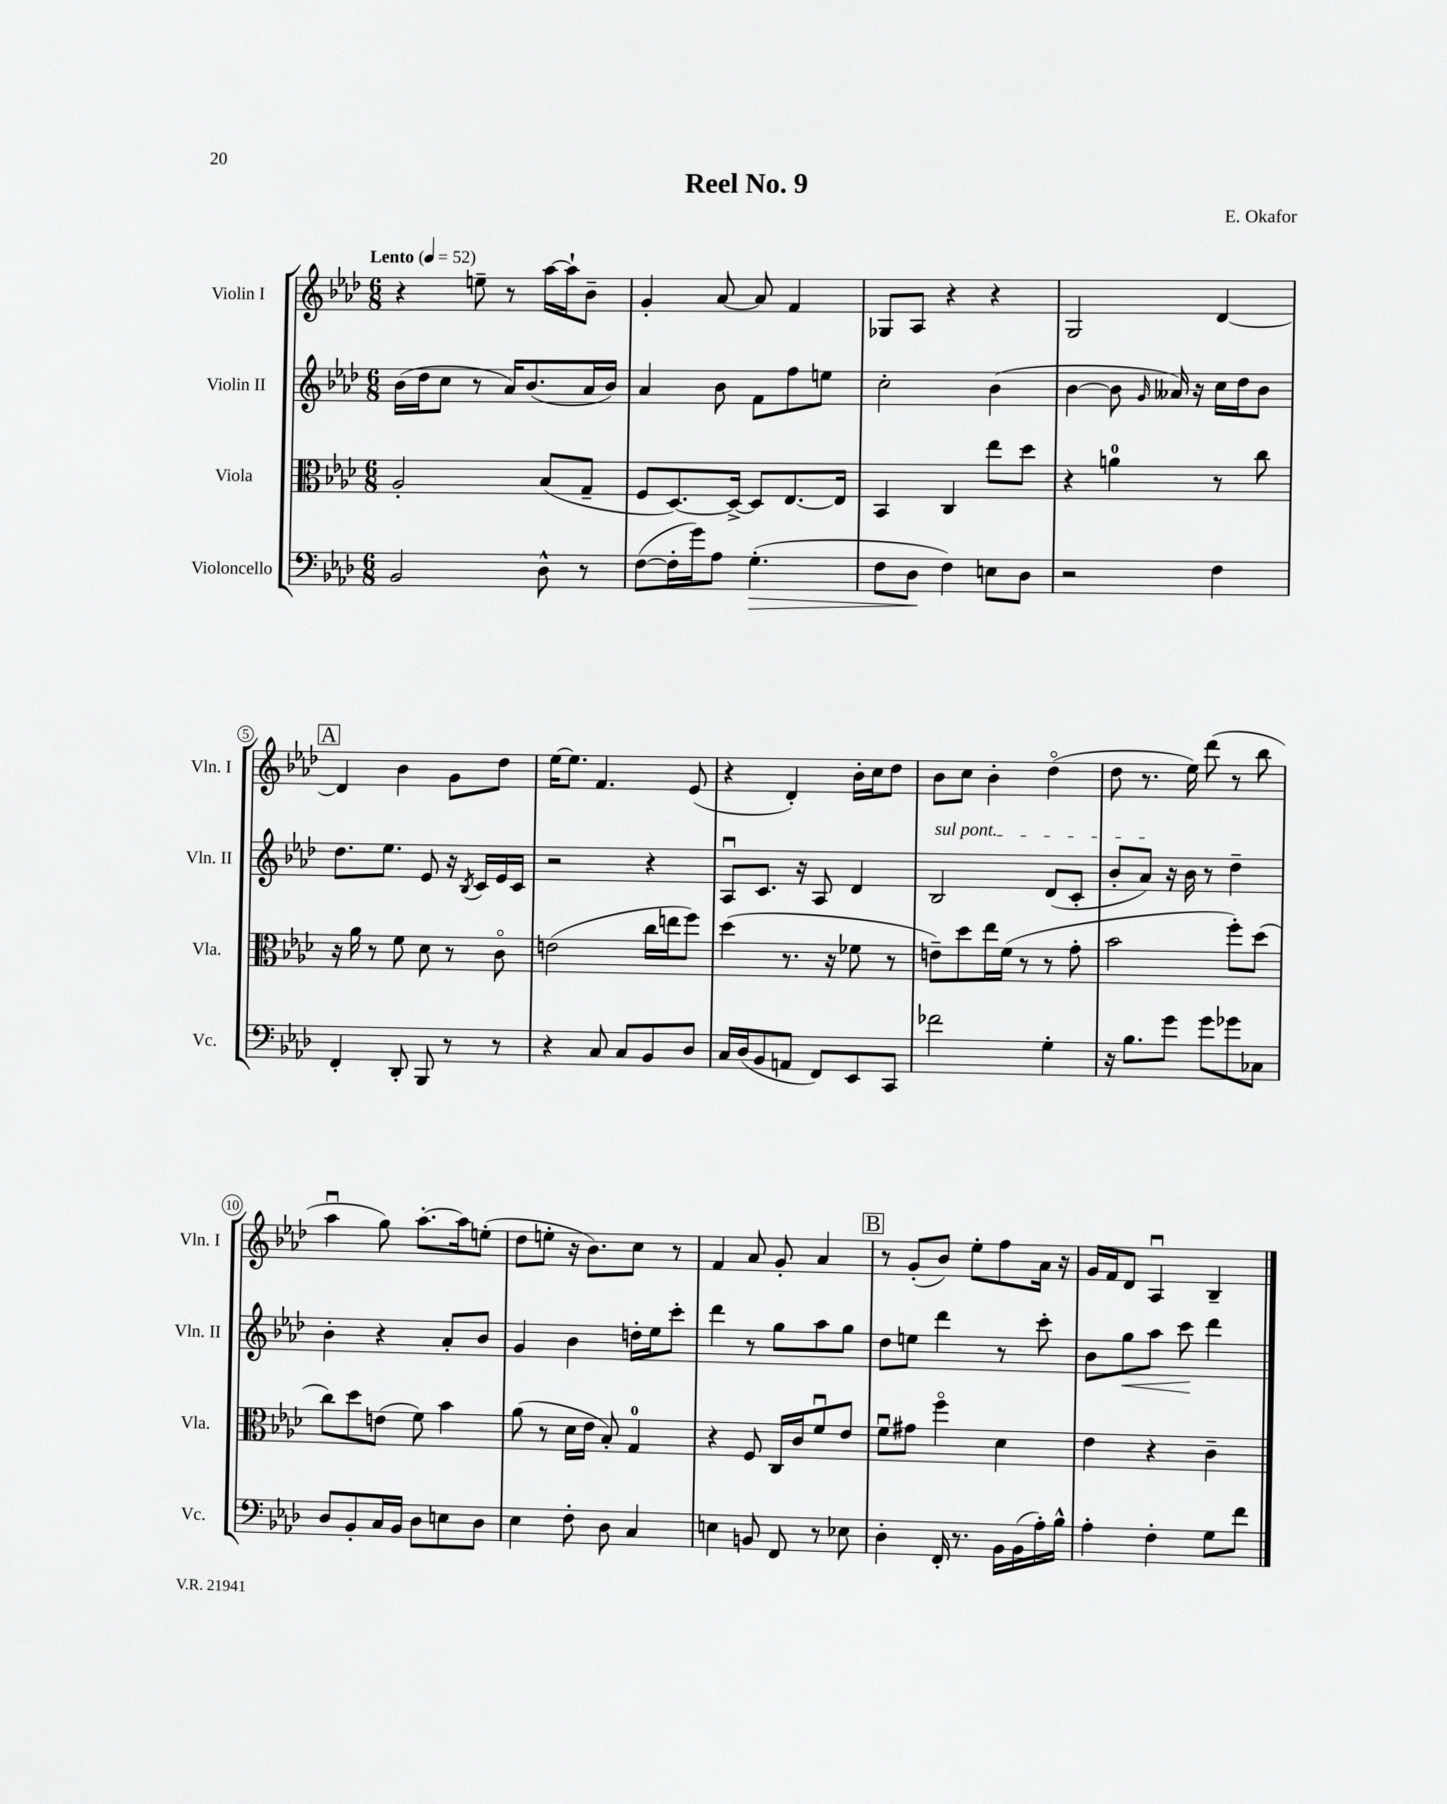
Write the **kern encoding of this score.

**kern	**kern	**kern	**kern
*staff4	*staff3	*staff2	*staff1
*clefF4	*clefC3	*clefG2	*clefG2
*k[b-e-a-d-]	*k[b-e-a-d-]	*k[b-e-a-d-]	*k[b-e-a-d-]
*M6/8	*M6/8	*M6/8	*M6/8
*MM52	*MM52	*MM52	*MM52
2BB-/	2A-'/	(16b-\LL	4r
.	.	16dd-\J	.
.	.	8cc\J	.
.	.	8r	8ee~\
.	.	16a-/LK)	8r
.	.	(8.b-/	.
8D-^^\	(8B-/L	.	[16aa-\LL
.	.	.	16aa-`\]J
8r	8G~/J	16a-/L	8b-~\J
.	.	16b-/JJ)	.
=	=	=	=
([8F\L	8F/L	4a-/	4g'/
16F'\]L	[8.D-/)	.	.
16g\J)	.	.	.
8A-\J	.	8b-\	[8a-/
.	16D-^/_Jk	.	.
(4.G'\	8D-/]L	8f\L	8a-/]
.	[8.E-/	8ff\	4f/
.	.	8ee\J	.
.	16E-/]Jk	.	.
=	=	=	=
8F\L	4BB-/	2cc'\	8G-/L
8D-\J	.	.	8A-/J
4F\)	4C/	.	4r
8E\L	8ee-\L	(4b-\	4r
8D-\J	8dd-\J	.	.
=	=	=	=
2r	4r	[4b-\	2G/
.	4a\	8b-\]	.
.	.	16qqg/	.
.	.	16a--/)	.
.	.	16r	.
4F\	8r	16cc\LL	[4d-/
.	.	16dd-\J	.
.	8cc\	8b-\J	.
=	=	=	=
4FF'/	16r	8.dd-\L	4d-/]
.	16a-\	.	.
.	8r	.	.
.	.	8.ee-\J	.
8DD-'/	8f\	.	4b-\
8BBB-/	8d-\	8e-/	.
8r	8r	16r	8g\L
.	.	8qB-/	.
.	.	16c/LL	.
8r	8co\	16e-/	8dd-\J
.	.	16c/JJ	.
=	=	=	=
4r	(2e\	2r	[16ee-\LK
.	.	.	8.ee-\]J
8C/	.	.	4.f/
8C/L	.	.	.
8BB-/	16cc\LL	4r	.
.	16ee\J	.	.
8D-/J	8ff\J)	.	(8e-/
=	=	=	=
16C/LL	(4dd-\	8A-u/L	4r
(16D-/J	.	.	.
8BB-/	.	8.c/J	.
8AA/J	8.r	.	4d-'/)
.	.	16r	.
8FF/L)	.	8A-/	.
.	16r	.	.
8EE-/	8f-\	4d-/	16b-'\LL
.	.	.	16cc\J
8CC/J	8r	.	8dd-\J
=	=	=	=
2f-\	8e~\L)	2B-/	8b-\L
.	8dd-\	.	8cc\J
.	16ee-\L	.	4b-'\
.	(16f\JJ	.	.
.	8r	.	.
4G'\	8r	(8d-/L	(4dd-o\
.	8g'\	8c'/J	.
=	=	=	=
16r	2b-\	8b-'/L	8dd-\
8.B-\L	.	.	.
.	.	8a-/J)	8.r
8g\J	.	16r	.
.	.	16b-\	16ee-\)
8g\L	.	8r	(8ddd-\
8g-\	8ff'\L)	4dd-~\	8r
8C-\J	(8dd-\J	.	8bb-\
=	=	=	=
8D-/L	8cc\L)	4b-'\	4aa-u\
8BB-'/	8dd-\	.	.
16C/L	(8e\J	4r	8gg\)
16BB-/JJ	.	.	.
8D-\L	8f\)	.	[8.aa-'\L
8E\	4b-\	8a-'/L	.
.	.	.	16aa-\]k
8D-\J	.	8b-/J	(8ee'\J
=	=	=	=
4E-\	(8a-\	4g/	8dd-\L
.	8r	.	8ee'\J
8F'\	16d-\LL	4b-\	16r
.	16e-\JJ	.	8.b-\L)
8D-\	8B-'/)	.	.
4C/	4G/	16dd'\LL	8cc\J
.	.	16ee-\J	.
.	.	8ccc'\J	8r
=	=	=	=
4E\	4r	4ddd-\	4f/
8BB/	8F/	8r	8a-/
8FF/	16C/LL	8gg\L	8g'/
.	16c/J	.	.
8r	8fu/	8aa-\	4a-/
8E-\	8e-/J	8gg\J	.
=	=	=	=
4D-'\	8fu\L	8dd-\L	8r
.	8g#\J	8ee\J	(8g'/L
16FF'/	4ffo\	4ddd-\	8b-/J)
8.r	.	.	.
.	.	.	8ee-'\L
16BB-\LL	4d-\	8r	8ff\
(16BB-\	.	.	.
16A-'\)	.	8ccc'\	16a-\Jk
16B-^^\JJ	.	.	16r
=	=	=	=
4A-'\	4e-\	8b-\L	16g/LL
.	.	.	16f/J
.	.	8gg\	8d-/J
4F'\	4r	8aa-\J	4A-u/
.	.	8ccc\	.
8G\L	4c~\	4ddd-\	4B-~/
8f\J	.	.	.
==	==	==	==
*-	*-	*-	*-
